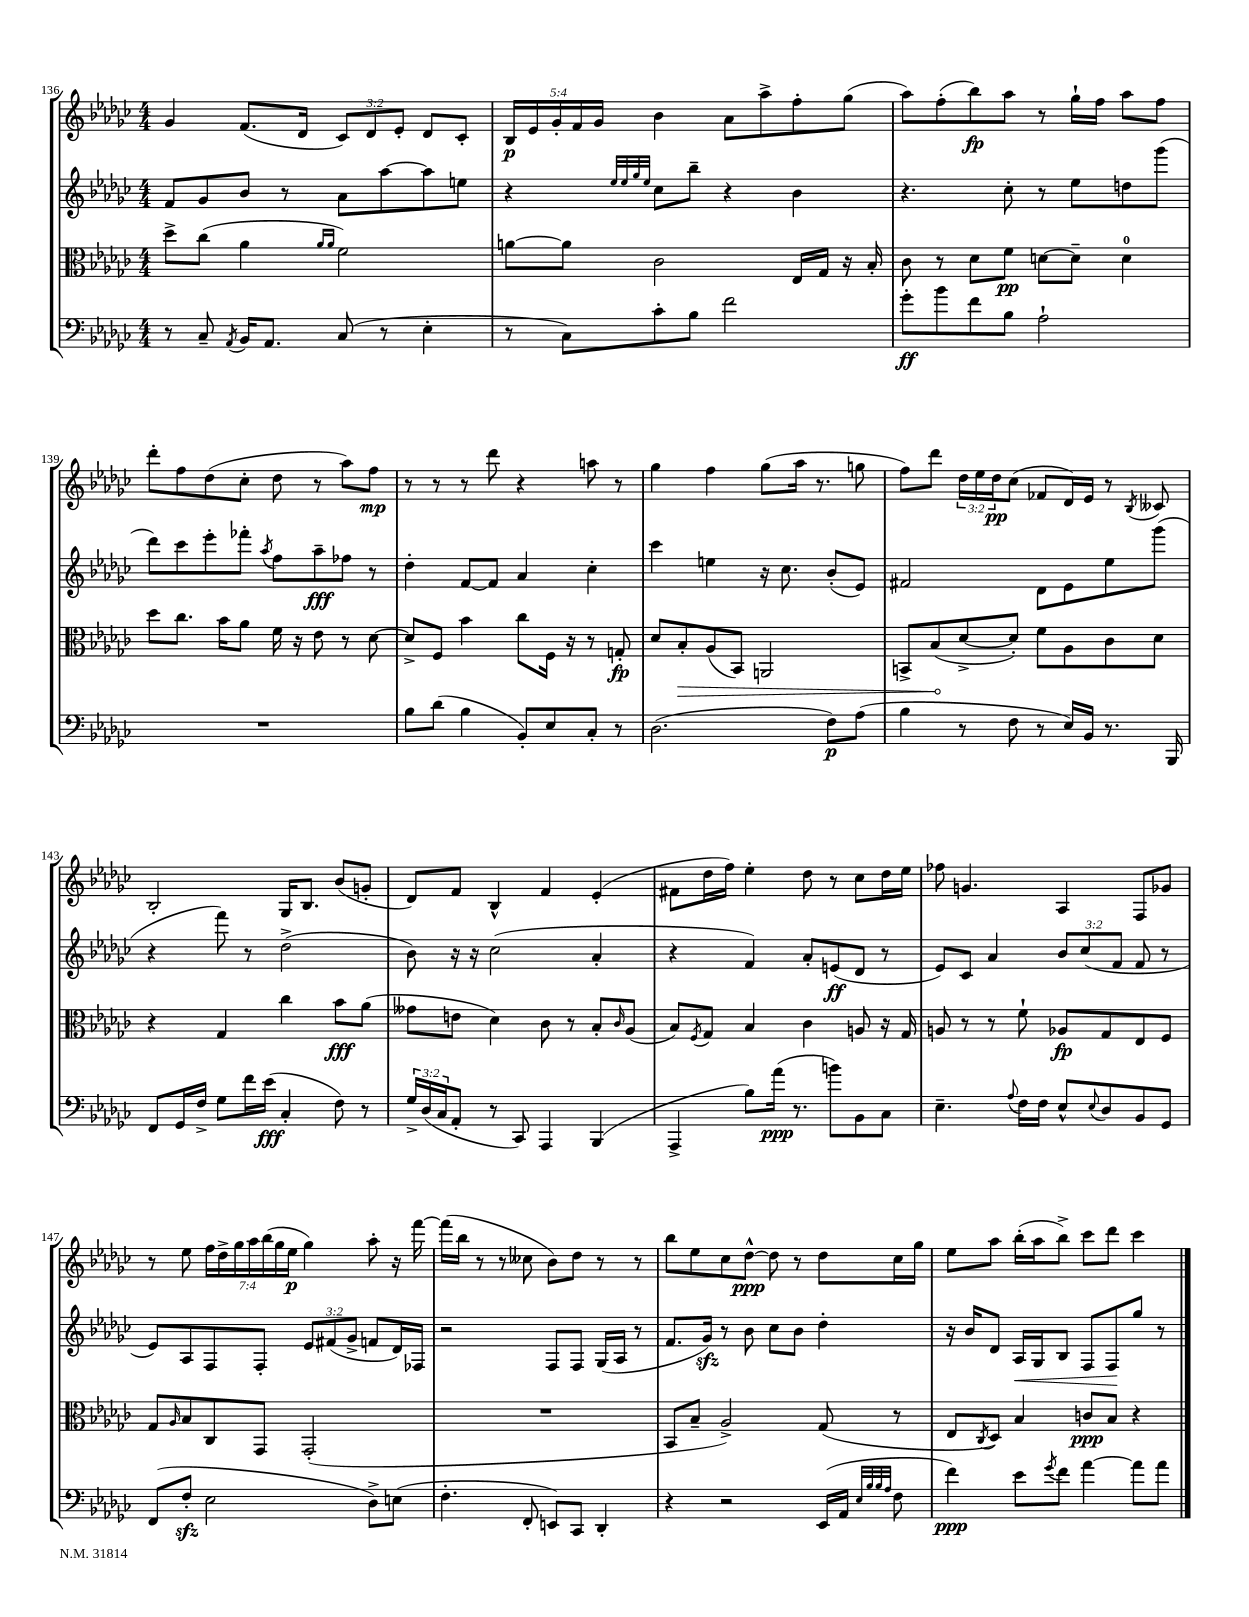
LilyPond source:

<<
\new StaffGroup <<
\new Staff = "s0" {
    \clef treble \key ges \major \numericTimeSignature \time 4/4 \override Staff.TupletNumber.text = #tuplet-number::calc-fraction-text
    ges'4 f'8.( des'16 \tuplet 3/2 { ces'8) des'8 ees'8-. } des'8 ces'8-. |
    \tuplet 5/4 { bes16\p ees'16 ges'16-. f'16 ges'16 } bes'4 aes'8 aes''8-> f''8-. ges''8( |
    aes''8) f''8-.( bes''8\fp) aes''8 r8 ges''16-! f''16 aes''8 f''8 |
    des'''8-. f''8 des''8( ces''8-. des''8 r8 aes''8) f''8\mp |
    r8 r8 r8 des'''8 r4 a''8 r8 |
    ges''4 f''4 ges''8( aes''16 r8. g''8 |
    f''8) des'''8 \tuplet 3/2 { des''16 ees''16 des''16\pp } ces''8( fes'8 des'16) ees'16 r8 \acciaccatura { bes8 } ceses'8 |
    bes2-. ges16 bes8. bes'8( g'8-. |
    des'8) f'8 bes4-^ f'4 ees'4-.( |
    fis'8 des''16 f''16) ees''4-. des''8 r8 ces''8 des''16 ees''16 |
    fes''8 g'4. aes4 f8 ges'8 |
    r8 ees''8 \tuplet 7/4 { f''16 des''16-> ges''16 aes''16 bes''16( ges''16 ees''16\p } ges''4) aes''8-. r16 f'''16~ |
    f'''16( bes''16 r8 r8 ceses''8 bes'8) des''8 r8 r8 |
    bes''8 ees''8 ces''8 des''8~-^\ppp des''8 r8 des''8 ces''16 ges''16 |
    ees''8 aes''8 bes''16-.( aes''16 bes''8->) ces'''8 des'''8 ces'''4 \bar "|." |
}
\new Staff = "s1" {
    \clef treble \key ges \major \numericTimeSignature \time 4/4 \override Staff.TupletNumber.text = #tuplet-number::calc-fraction-text
    f'8 ges'8 bes'8 r8 aes'8 aes''8~ aes''8 e''8 |
    r4 \grace { ees''32 ees''32 ges''32 ees''32 } ces''8 bes''8-- r4 bes'4 |
    r4. ces''8-. r8 ees''8 d''8 ges'''8( |
    des'''8) ces'''8 ees'''8-. fes'''8-. \acciaccatura { aes''8 } f''8 aes''8--\fff fes''8 r8 |
    des''4-. f'8~ f'8 aes'4 ces''4-. |
    ces'''4 e''4 r16 ces''8. bes'8-.( ees'8) |
    fis'2 des'8 ees'8 ees''8 ges'''8( |
    r4 f'''8) r8 des''2->( |
    bes'8) r16 r16 ces''2( aes'4-. |
    r4 f'4) aes'8-. e'8\ff( des'8 r8 |
    ees'8) ces'8 aes'4 \tuplet 3/2 { bes'8 ces''8( f'8 } f'8 r8 |
    ees'8) aes8 f8 f8-. \tuplet 3/2 { ees'8 fis'8( ges'8-> } f'8 des'16) fes16 |
    r2 f8 f8 ges16( aes16 r8 |
    f'8. ges'16\sfz) r8 bes'8 ces''8 bes'8 des''4-. |
    r16 bes'16 des'8 aes16\< ges16 bes8 f8 f8\! ges''8 r8 \bar "|." |
}
\new Staff = "s2" {
    \clef alto \key ges \major \numericTimeSignature \time 4/4
    des''8-> ces''8( aes'4 \grace { aes'16 aes'16 } f'2) |
    a'8~ a'8 ces'2 ees16 ges16 r16 bes16-. |
    ces'8 r8 des'8 f'8\pp d'8~ d'8-- d'4-0 |
    des''8 ces''8. bes'16 aes'8 f'16 r16 ees'8 r8 des'8~ |
    des'8-> f8 bes'4 ces''8 f16 r16 r8 g8-.\fp |
    des'8 \once \override Hairpin.circled-tip = ##t bes8-.\> aes8( bes,8) a,2 |
    b,8-> bes8\!( des'8~-> des'8-.) f'8 aes8 ces'8 des'8 |
    r4 ges4 ces''4 bes'8\fff aes'8( |
    geses'8 e'8 des'4) ces'8 r8 bes8-. \grace { ces'16 } aes8( |
    bes8) \acciaccatura { f8 } ges8 bes4 ces'4 a8 r16 ges16 |
    a8 r8 r8 f'8-! aes8\fp ges8 ees8 f8 |
    ges8 \grace { aes16 } bes8 ces8 ges,8 ges,2-.( |
    R1 |
    bes,8 bes8-- aes2->) ges8( r8 |
    ees8 \acciaccatura { ces8 } des8) bes4 c'8\ppp bes8 r4 \bar "|." |
}
\new Staff = "s3" {
    \clef bass \key ges \major \numericTimeSignature \time 4/4 \override Staff.TupletNumber.text = #tuplet-number::calc-fraction-text
    r8 ces8-- \acciaccatura { aes,8 } bes,16 aes,8. ces8( r8 ees4-. |
    r8 ces8) ces'8-. bes8 f'2 |
    ges'8-.\ff bes'8 f'8 bes8 aes2-! |
    R1 |
    bes8 des'8( bes4 bes,8-.) ees8 ces8-. r8 |
    des2.( f8\p) aes8( |
    bes4 r8 f8 r8 ees16) bes,16 r8. bes,,16 |
    f,8 ges,16 f16-> ges8 f'16 ees'16\fff( ces4-. f8) r8 |
    \tuplet 3/2 { ges16-> des16( ces16 } aes,8-. r8 ces,8) aes,,4 bes,,4( |
    aes,,4-> bes8) aes'16\ppp( r8. b'8) bes,8 ces8 |
    ees4.-- \appoggiatura { aes8 } f16 f16 ees8-^ \appoggiatura { ees8 } des8 bes,8 ges,8 |
    f,8( f8-.\sfz ees2 des8->) e8( |
    f4.-. f,8-. e,8) ces,8 des,4-. |
    r4 r2 ees,16( aes,16 \grace { ees32 bes32 bes32 aes32 } f8 |
    f'4\ppp) ees'8 \acciaccatura { ges'8 } f'8 aes'4~ aes'8 aes'8 \bar "|." |
}
>>
>>
\layout { \context { \Score currentBarNumber = #136 } }
